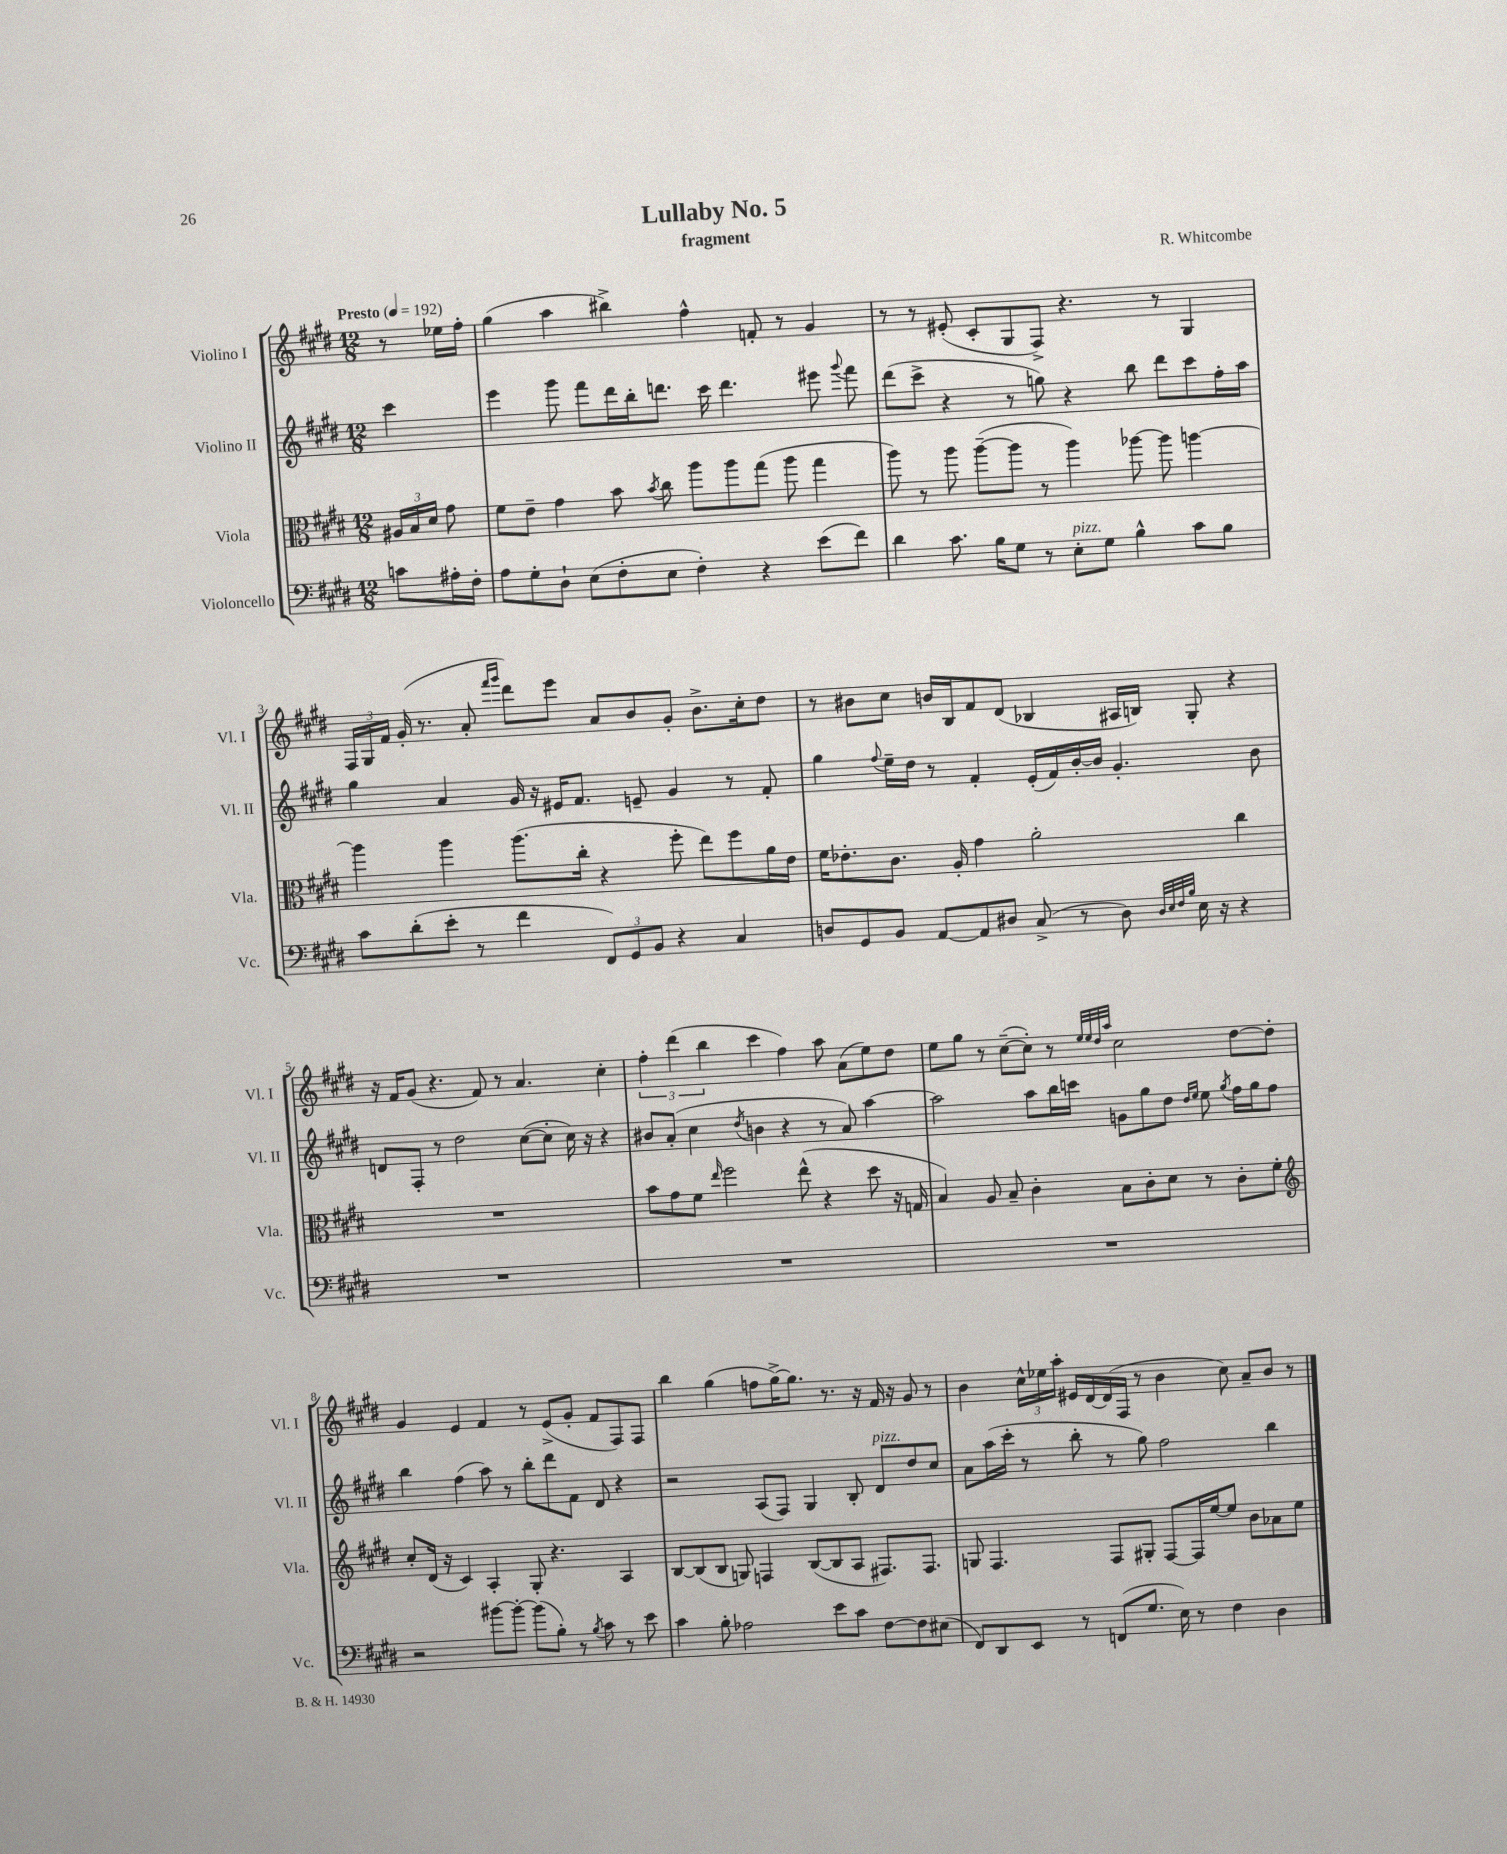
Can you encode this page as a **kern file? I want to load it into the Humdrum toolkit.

**kern	**kern	**kern	**kern
*staff4	*staff3	*staff2	*staff1
*clefF4	*clefC3	*clefG2	*clefG2
*k[f#c#g#d#]	*k[f#c#g#d#]	*k[f#c#g#d#]	*k[f#c#g#d#]
*M12/8	*M12/8	*M12/8	*M12/8
*MM192	*MM192	*MM192	*MM192
8c\L	24A#/LL	4ccc#\	8r
.	24B/	.	.
.	24d#/JJ	.	.
16A#'\L	8g#\	.	16ee-\LL
16F#'\JJ	.	.	16ff#'\JJ
=	=	=	=
8A\L	8f#\L	4eee\	(4gg#\
8G#'\	8e~\J	.	.
8D#`\J	4g#\	8ggg#\	4aa\
(8E\L	.	8fff#\L	.
8F#'\	8b\	16ddd#\L	4bb#^\)
.	.	16bb'\J	.
.	8qb/	.	.
8E\J	8cc#\	8.ddd\J	.
4F#'\)	8aa\L	.	4ff#^^\
.	.	16ccc#\	.
.	8aa\	4.ddd\	.
4r	(8gg#\J	.	8f'/
.	8aa\	.	8r
(8e\L	4gg#\	8eee#\	4g#/
.	.	8qqggg#/	.
8f#\J)	.	8fff#\	.
=	=	=	=
4d#\	8aa\)	(8ddd#\L	8r
.	8r	8ccc#^\J	8r
8.c#\	8aa\	4r	(8e#'/
.	([8aa~\L	.	8c#'/L
16B\LK	.	.	.
8G#\J	8aa\]J	8r	8G#/
8r	8r	8gg\)	8F#^/J)
8E'\L	4aa\)	4r	4.r
8G#\J	.	.	.
4B^^\	[8aa-\	8bb\	.
.	8aa-\]	8ddd#\L	8r
8c#\L	[4aa\	8ccc#\	4G#/
8B\J	.	16ff#'\L	.
.	.	16aa\JJ	.
=	=	=	=
8c#\L	4aa\]	4gg#\	24F#/LL
.	.	.	24G#/
.	.	.	24f#/JJ
(8d#'\	.	.	(16g#'/
.	.	.	8.r
8e'\J	4aa\	4a/	.
8r	.	.	8a'/
.	.	.	16qqfff#/LL
.	.	.	16qqggg#/JJ
4f#\	(8.aa\L	16g#/	8ddd#\L)
.	.	16r	.
.	.	16e#/LK	8eee\J
.	16cc#'\Jk	8.f#/J	.
12FF#/L)	4r	.	8a/L
12GG#/	.	.	.
.	.	8e~/	8b/
12BB/J	.	.	.
4r	8ff#'\	4g#/	8g#'/J
.	8ee\L)	.	8.b^\L
4C#/	8ff#\	8r	.
.	.	.	16cc#'\k
.	16a\L	8f#'/	8dd#\J
.	16e\JJ	.	.
=	=	=	=
8D/L	16f#\LK	4gg#\	8r
.	8.e-'\	.	.
8GG#/	.	.	8b#\L
.	.	8qqff#/	.
8BB/J	8.c#\J	16ee~\LL	8cc#\J
.	.	16dd#\JJ	.
[8AA/L	.	8r	16b/LL
.	16A'/	.	16B/J
8AA/]	4g#\	4f#'/	8f#/
8D#/J	.	.	(8d#/J
(8C#^/	2a'\	(16e'/LL	4B-/
.	.	16f#/)	.
8r	.	[16b'/	.
.	.	16b/]JJ	.
8D#\)	.	4.g#'/	16A#/LL
.	.	.	16B/JJ)
32qqD#/LLL	.	.	.
32qqE/	.	.	.
32qqF#/	.	.	.
32qqB/JJJ	.	.	.
16E\	.	.	8G#'/
16r	.	.	.
4r	4cc#\	.	4r
.	.	8b\	.
=	=	=	=
1.r	1.r	8d/L	16r
.	.	.	16f#/LK
.	.	8F#'/J	(8g#/J
.	.	8r	4.r
.	.	2dd#\	.
.	.	.	8f#/)
.	.	.	8r
.	.	([8cc#\L	4.a/
.	.	8cc#'\]J	.
.	.	16cc#\)	.
.	.	16r	.
.	.	4r	4cc#'\
=	=	=	=
1.r	8b\L	8b#/L	6ff#'\
.	8g#\	(8a'/J	.
.	.	.	(6ddd#\
.	8f#\J	4cc#\	.
.	.	.	6bb\
.	16qqee/	.	.
.	2ff#\	.	.
.	.	8qdd#/	.
.	.	4b\	4ccc#\
.	.	4r	4ff#\)
.	(8ee^^\	.	.
.	4r	8r	8aa\
.	.	8a/)	(8a\L
.	8dd#\	[4aa\	8ee\)
.	16r	.	8dd#\J
.	16G/	.	.
=	=	=	=
1.r	4B/)	2aa\]	8ee\L
.	.	.	8gg#\J
.	8A/	.	8r
.	8B~/	.	([8cc#~\L
.	4c#'\	8aa\L	8cc#'\]J)
.	.	16bb\L	8r
.	.	16ccc\JJ	.
.	.	.	32qqee/LLL
.	.	.	32qqee/
.	.	.	32qqdd#/
.	.	.	32qqaa/JJJ
.	8B\L	8g\L	2cc#\
.	8c#'\	8gg#\	.
.	8d#\J	8dd#\J	.
.	.	16qqdd#/LL	.
.	.	16qqee/JJ	.
.	8r	8ee\	.
.	.	8qgg#/	.
.	8c#'\L	16ff#\LL	[8dd#\L
.	.	16gg#\J	.
.	8f#'\J	8ff#\J	8dd#'\]J
=	=	=	=
*	*clefG2	*	*
2r	8cc#'/L	4bb\	4g#/
.	(16d#/Jk	.	.
.	16r	.	.
.	4c#/)	(4ff#\	4e/
[8b#\L	4A'/	8aa\)	4f#/
8b#'\_J	.	8r	.
(8b#\]L	8G#'/	8bb'\L	8r
8B'\J)	4.r	8ddd#\	(8e^/L
8r	.	8f#\J	8g#'/J
8qB/	.	.	.
8c#\	.	8d#/	8f#/L
8r	4A/	4r	8F#/)
8e\	.	.	8F#/J
=	=	=	=
4c#\	[8B/L	2r	4bb\
.	(8B/]	.	.
8B'\	8B/J	.	(4gg#\
2A-\	8G/)	.	.
.	4F/	(8A/L	8ff\L
.	.	8F#/J)	[16gg#^\K)
.	.	.	8.gg#\]J
.	([8B/L	4G#/	.
8e\L	8B/]	.	8.r
8c#\J	8A/J	8B'/	.
.	.	.	16r
[8F#\L	8.F#/L)	8d#/L	16f#/
.	.	.	16r
8F#\]	.	8dd#/	8g#/
.	8.F#/J	.	.
(8E#\J	.	8cc#/J	8r
=	=	=	=
8FF#/L)	8G/	8a\L	4b\
8DD#/	4.F#/	(16aa\L	.
.	.	16ccc#'\JJ	.
8EE/J	.	8r	24cc#^^\LL
.	.	.	24ee-\
.	.	.	24aa'\JJ
8r	.	8bb'\	16e#/LL
.	.	.	[16d#/
(8FF/L	8F#/L	8r	(16d#/]
.	.	.	16F#/JJ
8.G#/J	8G#'/J	8gg#\)	8r
.	[8F#/L	2ff#\	4b\
16E\)	.	.	.
8r	16F#/]L	.	.
.	[16ee/J	.	.
4F#\	8ee/]J	.	8cc#\)
.	8b\L	.	8a~/L
4D#\	8a-\	4bb\	8b/J
.	8ee\J	.	8r
==	==	==	==
*-	*-	*-	*-
